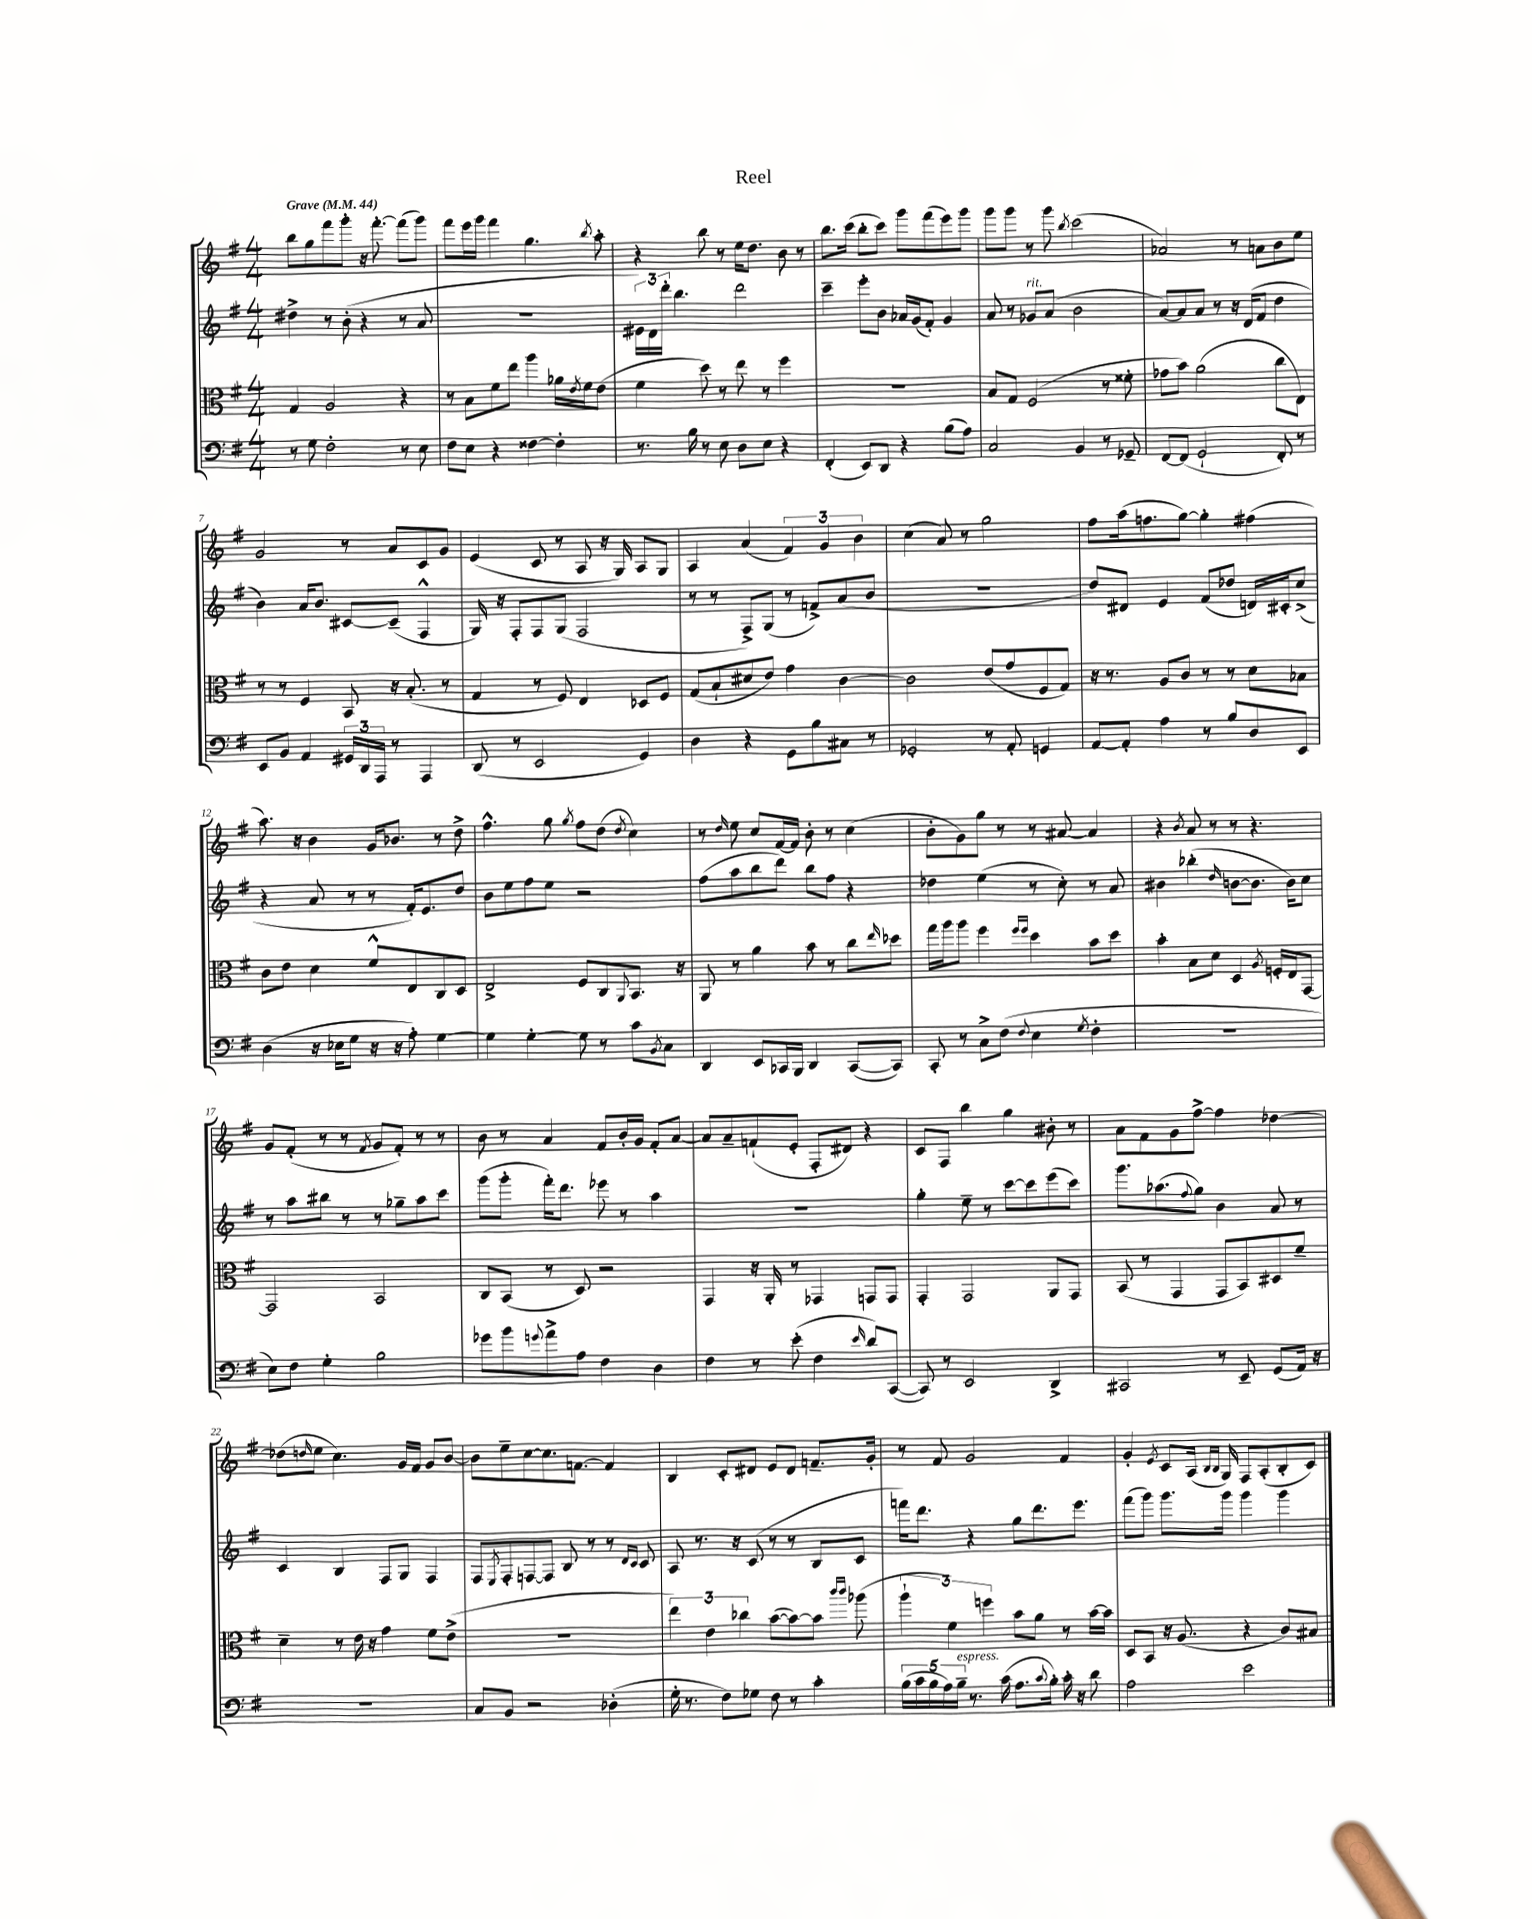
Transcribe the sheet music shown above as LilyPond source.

\header { title = "Reel" }
<<
\new StaffGroup <<
\new Staff = "s0" {
    \clef treble \key g \major \numericTimeSignature \time 4/4 \tempo "Grave" 4 = 44
    b''8 g''8 fis'''8 g'''8-. r16 fis'''8.~-. fis'''8( g'''8) |
    fis'''8 e'''16 g'''16 fis'''4 g''4. \acciaccatura { b''8 } a''8-. |
    r4 b''8 r8 e''16 d''8. b'8 r8 |
    b''8. c'''16( b''8-. c'''8) g'''8 fis'''8( e'''8) g'''8 |
    g'''8 g'''8 r8 g'''8 \acciaccatura { b''8 } c'''2( |
    aes'2) r8 a'8 b'8 e''8 |
    g'2 r8 a'8 c'8 g'8 |
    e'4( c'8 r8 a8 r16 g16) a8 g8 |
    a4 a'4( \tuplet 3/2 { fis'4) g'4 b'4 } |
    c''4( a'8) r8 g''2 |
    fis''8 a''16( f''8. g''8~) g''4-. fis''4( |
    a''8.) r16 b'4 g'16 bes'8. r8 d''8-> |
    fis''4.-^ g''8 \acciaccatura { g''8 } fis''8 d''8( \acciaccatura { d''8 } c''4) |
    r8 \grace { d''16 } e''8 c''8 fis'16~ fis'16 b'8-. r8 c''4( |
    b'8-. g'8) g''8 r8 r8 ais'8~ ais'4 |
    r4 \acciaccatura { b'8 } a'8 r8 r8 r4. |
    g'8 fis'8-.( r8 r8 \acciaccatura { fis'8 } g'8 fis'8-.) r8 r8 |
    b'8 r8 a'4 fis'8 b'16-. g'16 fis'8-. a'8~ |
    a'8 a'8-- f'8-!( e'8-. fis8-. dis'8) r4 |
    c'8 fis8 b''4 g''4 bis'8-. r8 |
    a'8 fis'8 g'8 fis''8~-> fis''4 des''4~ |
    des''8( \grace { d''16 } e''8 c''4.) g'16 fis'16 g'8 b'8~ |
    b'8 e''8-- c''8~ c''8. f'8.~ f'4 |
    b4 c'8-. dis'8 e'8 dis'8 f'8.-- g'16-. |
    r8 fis'8 g'2 fis'4 |
    g'4-. \acciaccatura { e'8 } c'8 a16( \grace { b16 b16 } g16) fis8 a8-.( b8-. c'8) \bar "|." |
}
\new Staff = "s1" {
    \clef treble \key g \major \numericTimeSignature \time 4/4
    dis''4-> r8 b'8-.( r4 r8 a'8 |
    R1 |
    \tuplet 3/2 { eis'16) d'16 d'''16-. } b''4. d'''2 |
    c'''4-- e'''8-. b'8 aes'16 g'16( fis'8-.) g'4 |
    a'8 r8 ges'8^\markup { \italic "rit." } a'8( b'2 |
    a'8~) a'8 a'8 r8 r16 d'16( fis'8 d''4 |
    b'4) a'16 b'8. cis'8~ cis'8--( fis4-^ |
    g16) r16 fis8-. fis8 g8( fis2 |
    r8 r8 fis8->) g8( r8 f'8->) a'8( b'8 |
    R1 |
    d''8) dis'8 e'4 fis'8( des''8 d'16) cis'16-. c''8->( |
    r4 a'8 r8 r8 fis'16-.) e'8. d''8 |
    b'8 e''8 fis''8 e''8 r2 |
    fis''8( a''8 b''8 d'''8) b''8 fis''8 r4 |
    des''4 e''4( r8 c''8-.) r8 a'8 |
    bis'4 bes''4-.( \grace { d''16 } b'8~ b'8. b'16) c''8 |
    r8 a''8 bis''8 r8 r8 ges''8-- a''8 c'''8 |
    g'''8( g'''8-. fis'''16-.) d'''8. ees'''8 r8 a''4 |
    R1 |
    g''4-. e''8-- r8 c'''8~ c'''8 e'''8( c'''8) |
    g'''8. aes''8.( \appoggiatura { fis''8 } g''8) b'4 a'8 r8 |
    c'4 b4 fis8 g8 fis4 |
    fis8 \acciaccatura { e8 } fis8-. f8~ f8 b8 r8 r8 \grace { d'16 c'16 } c'8 |
    a8 r8. r16 c'8( r8 r8 b8 c'8 |
    f'''16) d'''8. r4 g''8 d'''8. e'''8. |
    fis'''8( g'''8) g'''8. g'''16 g'''4 g'''4 \bar "|." |
}
\new Staff = "s2" {
    \clef alto \key g \major \numericTimeSignature \time 4/4
    g4 a2 r4 |
    r8 b8 fis'8 e''8 a''4 aes'16 \acciaccatura { e'8 } fis'16 e'8( |
    fis'4 d''8) r8 e''8 r8 fis''4 |
    R1 |
    b8 g8 fis2( r8 fisis'8-. |
    ges'8 b'8) a'2( c''8 e8) |
    r8 r8 fis4 b,8 r16 b8.-.( r8 |
    g4 r8 fis8) e4 des8 fis8 |
    g8( b8-! dis'8 e'8) g'4 c'4~ |
    c'2 e'8( g'8 fis8 g8) |
    r16 r8. a8 c'8 r8 r8 d'8 bes8 |
    c'8 e'8 d'4 fis'8-^ e8 c8 d8 |
    e2-> fis8 c8 \appoggiatura { a,8 } b,8. r16 |
    a,8 r8 a'4 b'8 r8 c''8 \grace { e''16 } des''8 |
    g''16 a''16 a''8 fis''4 \grace { fis''16 fis''16 } d''4 b'8 d''8 |
    b'4-. b8 d'8 d4 \acciaccatura { a8 } f16-. e16 g,8~ |
    g,2 b,2 |
    c8 b,8( r8 d8) r2 |
    g,4 r16 a,16-. r8 ges,4 g,8 g,8 |
    g,4-. g,2 a,8 g,8 |
    b,8( r8 g,4 g,8 b,8) dis8 fis'8-- |
    d'4-- r8 e'16 r16 g'4 fis'8 e'8->( |
    R1 |
    \tuplet 3/2 { e''4) e'4 ces''4 } b'8~( b'8~) b'8 \grace { c'''16 c'''16 } aes''8( |
    \tuplet 3/2 { a''4-! fis'4) f''4 } b'8 a'8 r8 b'16~ b'16 |
    d8 b,8 r16 a8.( r4 c'8) bis8 \bar "|." |
}
\new Staff = "s3" {
    \clef bass \key g \major \numericTimeSignature \time 4/4
    r8 g8 fis2-. r8 e8 |
    fis8 e8 r4 fisis4~ fisis4-. |
    r8. b16 r8 e8 d8 e8 r4 |
    fis,4-.( e,8) d,8 r4 b8( a8) |
    c2 b,4 r8 ges,8-- |
    fis,8~ fis,8( g,2-! fis,8-.) r8 |
    e,8 b,8 a,4 \tuplet 3/2 { gis,16 d,16 a,,16 } r8 a,,4 |
    d,8( r8 e,2 g,4) |
    d4 r4 g,8 b8 cis8 r8 |
    ges,2-. r8 a,8-. g,4 |
    a,8~ a,8-. a4 r8 b8 d8 e,8 |
    d4( r16 ees16 g8 r16 r16 a8-.) g4~ |
    g4 g4~-. g8 r8 c'8 \acciaccatura { b,8 } c8 |
    d,4 e,8 ces,16 b,,16 d,4 ces,8~( ces,8) |
    c,8-. r8 c8-> fis8( \appoggiatura { fis8 } e4 \acciaccatura { g8 } fis4-. |
    R1 |
    e8) fis8 g4-. b2 |
    ges'8 b'8 \appoggiatura { g'8 } a'8-> a8 fis4 d4 |
    fis4 r8 e'8-.( fis4 \grace { e'16 } d'8) c,8~( |
    c,8) r8 e,2 d,4-> |
    cis,2 r8 e,8-- g,8( a,16) r16 |
    R1 |
    c8 b,8 r2 des4-.( |
    g16-. r8. fis8) ges8 fis8 r8 c'4-. |
    \tuplet 5/4 { b16( c'16 b16 a16) b16--^\markup { \italic "espress." } } r8. c'16( a8. \appoggiatura { c'8 } b16-.) c'16-. r16 d'8 |
    a2 e'2 \bar "|." |
}
>>
>>
